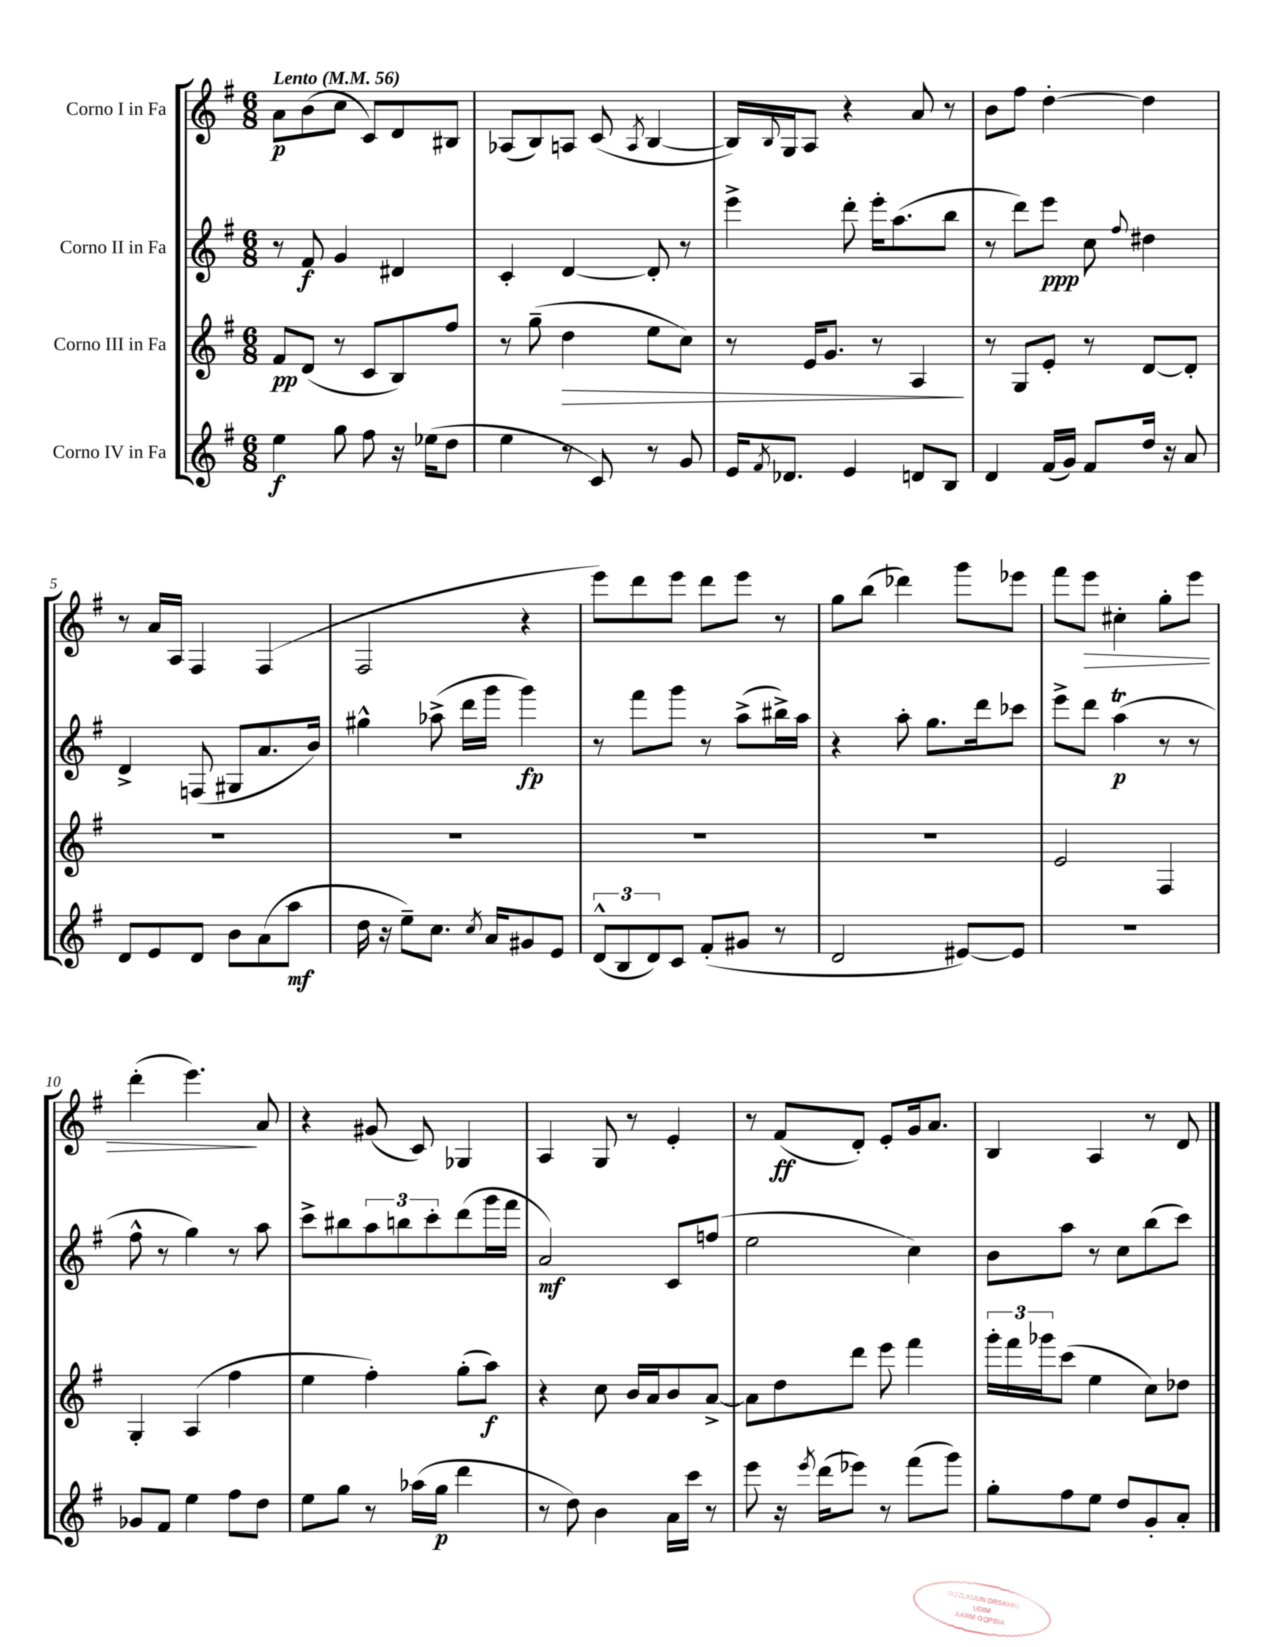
<<
\new StaffGroup <<
\new Staff = "s0" \with { instrumentName = "Corno I in Fa" } {
    \clef treble \key g \major \numericTimeSignature \time 6/8 \tempo "Lento" 4 = 56
    a'8\p b'8( c''8 c'8) d'8 bis8 |
    aes8( b8) a8 c'8( \acciaccatura { a8 } b4~ |
    b16) \appoggiatura { b8 } g16 a8 r4 a'8 r8 |
    b'8 fis''8 d''4~-. d''4 |
    r8 a'16 a16 fis4 fis4( |
    fis2 r4 |
    e'''8) d'''8 e'''8 d'''8 e'''8 r8 |
    g''8 b''8( des'''4) g'''8 ees'''8 |
    fis'''8 e'''8\> cis''4-. g''8-. e'''8 |
    d'''4-.( e'''4.\!) a'8 |
    r4 gis'8( c'8) ges4 |
    a4 g8 r8 e'4-. |
    r8 fis'8\ff( d'8-.) e'8-. g'16 a'8. |
    b4 a4 r8 d'8 \bar "|." |
}
\new Staff = "s1" \with { instrumentName = "Corno II in Fa" } {
    \clef treble \key g \major \numericTimeSignature \time 6/8
    r8 fis'8\f g'4 dis'4 |
    c'4-. d'4~ d'8-. r8 |
    e'''4-> d'''8-. e'''16-. a''8.( b''8 |
    r8 d'''8) e'''8\ppp c''8 \appoggiatura { fis''8 } dis''4 |
    d'4-> f8( gis8 a'8. b'16) |
    gis''4-^ aes''8->( d'''16 g'''16 g'''4\fp) |
    r8 fis'''8 g'''8 r8 a''8->( bis''16->) a''16 |
    r4 a''8-. g''8. d'''16 ces'''8 |
    e'''8-> d'''8 a''4\trill\p( r8 r8 |
    fis''8-^ r8 g''4) r8 a''8 |
    c'''8-> bis''8 \tuplet 3/2 { a''8 b''8 c'''8-. } d'''8( g'''16 fis'''16 |
    a'2\mf) c'8 f''8( |
    e''2 c''4) |
    b'8 a''8 r8 c''8 b''8( c'''8) \bar "|." |
}
\new Staff = "s2" \with { instrumentName = "Corno III in Fa" } {
    \clef treble \key g \major \numericTimeSignature \time 6/8
    fis'8\pp d'8( r8 c'8 b8) fis''8 |
    r8 g''8--( d''4\> e''8 c''8) |
    r8 e'16 g'8. r8 a4\! |
    r8 g8 e'8-. r8 d'8~ d'8-. |
    R2. |
    R2. |
    R2. |
    R2. |
    e'2 fis4 |
    g4-. a4( fis''4 |
    e''4 fis''4-.) g''8-.( a''8\f) |
    r4 c''8 b'16 a'16 b'8 a'8~-> |
    a'8 d''8 d'''8 e'''8 fis'''4 |
    \tuplet 3/2 { g'''16-. fis'''16 ges'''16 } c'''8( e''4 c''8) des''8 \bar "|." |
}
\new Staff = "s3" \with { instrumentName = "Corno IV in Fa" } {
    \clef treble \key g \major \numericTimeSignature \time 6/8
    e''4\f g''8 fis''8 r16 ees''16( d''8 |
    e''4 r8 c'8) r8 g'8 |
    e'16 \acciaccatura { fis'8 } des'8. e'4 d'8 b8 |
    d'4 fis'16( g'16) fis'8 d''16 r16 a'8 |
    d'8 e'8 d'8 b'8 a'8( a''8\mf |
    d''16 r16 e''8--) c''8. \acciaccatura { c''8 } a'16 gis'8 e'8 |
    \tuplet 3/2 { d'8-^( b8 d'8) } c'8 fis'8-.( gis'8 r8 |
    d'2 eis'8~) eis'8 |
    R2. |
    ges'8 fis'8 e''4 fis''8 d''8 |
    e''8 g''8 r8 aes''16( g''16\p d'''4 |
    r8 d''8) b'4 a'16 c'''16 r8 |
    e'''8 r16 \acciaccatura { e'''8 } d'''16( ees'''8) r8 fis'''8( g'''8) |
    g''8-. fis''8 e''8 d''8 g'8-. a'8-. \bar "|." |
}
>>
>>
